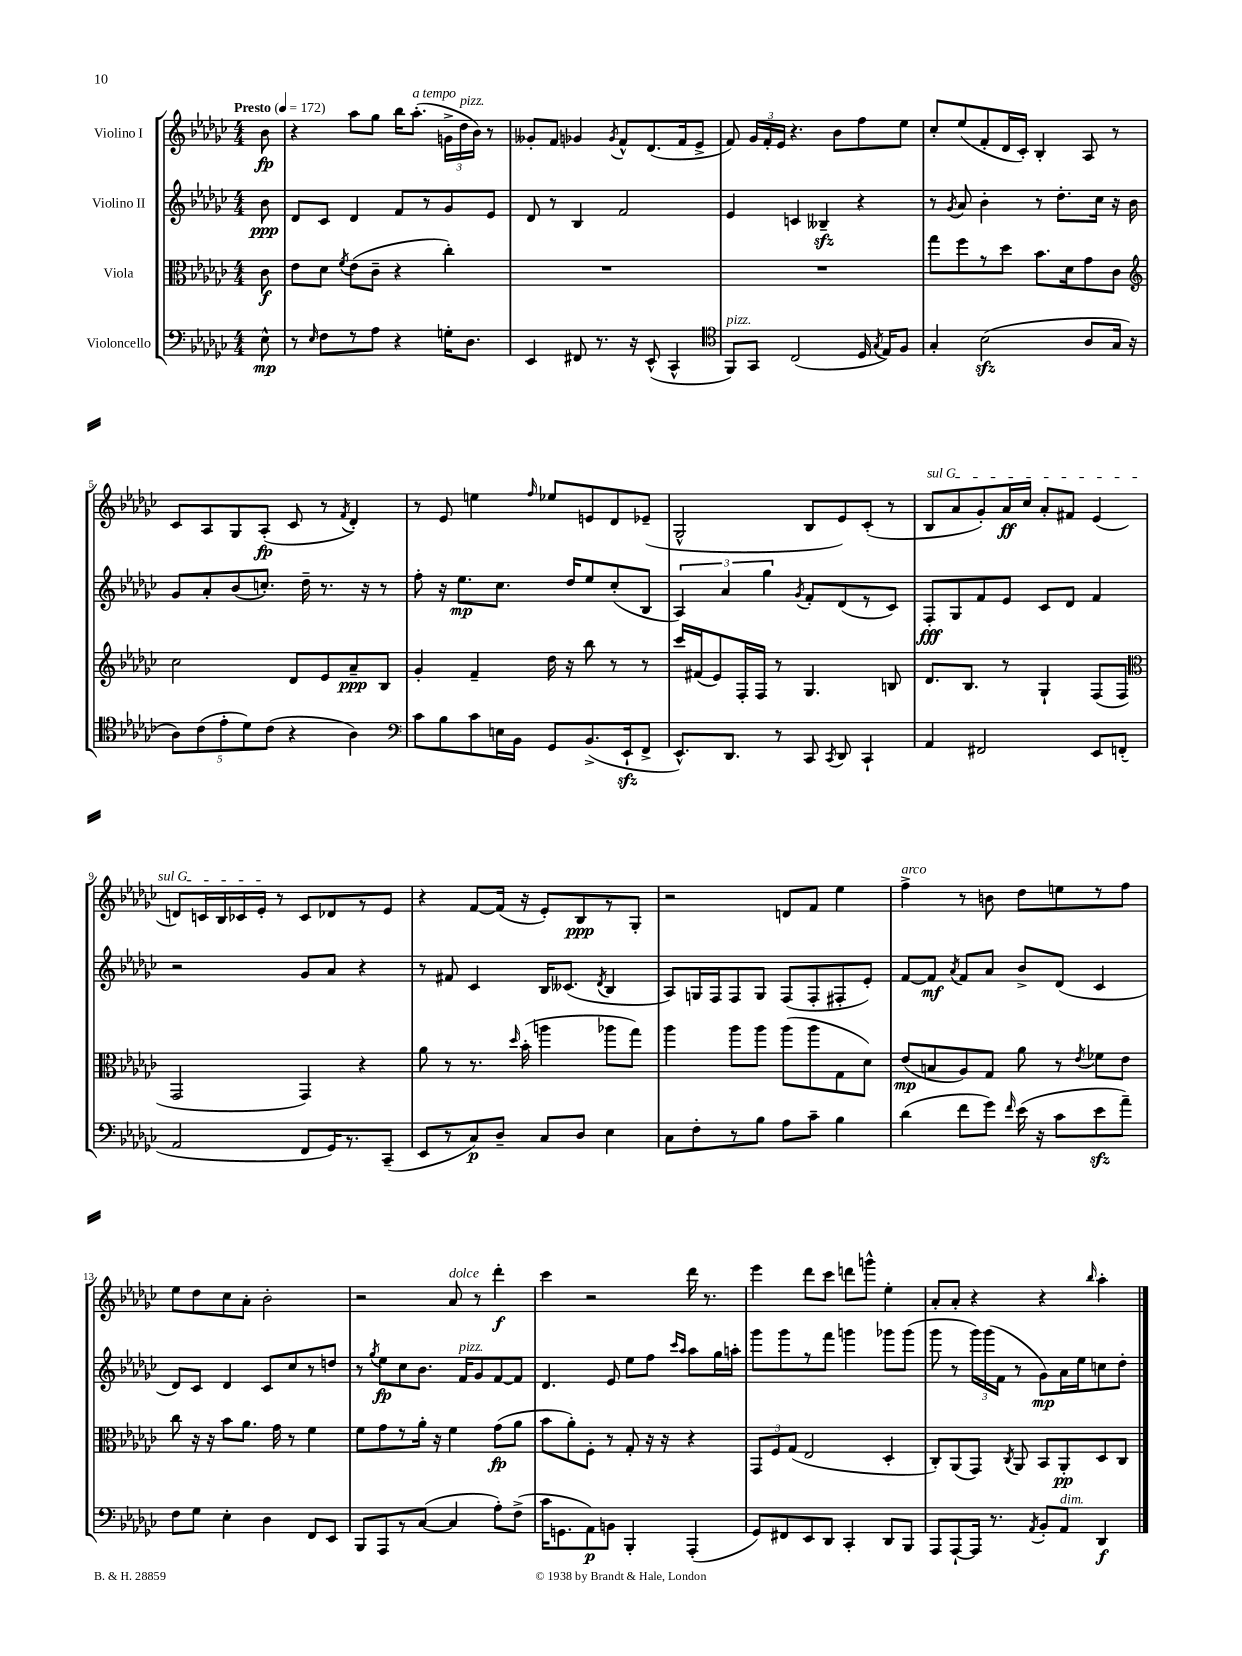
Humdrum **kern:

**kern	**kern	**kern	**kern
*staff4	*staff3	*staff2	*staff1
*clefF4	*clefC3	*clefG2	*clefG2
*k[b-e-a-d-g-c-]	*k[b-e-a-d-g-c-]	*k[b-e-a-d-g-c-]	*k[b-e-a-d-g-c-]
*M4/4	*M4/4	*M4/4	*M4/4
*MM172	*MM172	*MM172	*MM172
8E-^^\	8c-\	8b-\	8b-\
=	=	=	=
8r	8e-\L	8d-/L	4r
16qqE-/	.	.	.
8F\L	8d-\J	8c-/J	.
.	8qf/	.	.
8r	(8e-\L	4d-/	8aa-\L
8A-\J	8c-~\J	.	8gg-\J
4r	4r	8f/L	16bb-\LK
.	.	.	(8.aa-'\J
.	.	8r	.
16G'\LK	4cc-'\)	8g-/	24g^\LL
.	.	.	24dd-\
8.D-\J	.	.	.
.	.	.	24b-\JJ)
.	.	8e-/J	8r
=	=	=	=
4EE-/	1r	8d-/	8g--'/L
.	.	8r	8f/J
8FF#/	.	4B-/	4g-/
8.r	.	.	.
.	.	.	8qg-/
.	.	2f/	8f^^/L
16r	.	.	.
(8EE-^^/	.	.	(8.d-/
4CC-^^/	.	.	.
.	.	.	16f/k
.	.	.	8e-^/J
=	=	=	=
*clefC4	*	*	*
8FF/L)	1r	4e-/	8f/)
8GG-/J	.	.	24g-/LL
.	.	.	24f'/
.	.	.	24e-/JJ
(2C-/	.	4c/	4.r
.	.	4B--~/	.
.	.	.	8b-\L
16D-/	.	4r	8ff\
8qG-/	.	.	.
16E-/LK)	.	.	.
8F/J	.	.	8ee-\J
=	=	=	=
4G-'/	8gg-\L	8r	8cc-'/L
.	.	8qg-/	.
.	8ff\	8a-/	(8ee-/
(2B-\	8r	4b-'\	8f'/
.	8dd-\J	.	16d-/L
.	.	.	16c-'/JJ)
.	8.b-\L	8r	4B-'/
.	.	8.dd-'\L	.
.	16d-\k	.	.
8A-/L	8g-\	.	8A-/
.	.	16cc-\Jk	.
16G-/Jk	8c-\J	16r	8r
16r	.	16b-\	.
=	=	=	=
*	*clefG2	*	*
10A-\L)	2cc-\	8g-/L	8c-/L
(10c-\	.	.	.
.	.	8a-'/	8A-/
10e-'\	.	.	.
.	.	(8b-/	8G-/
10d-\)	.	.	.
.	.	8.cc'/J)	(8A-'/J
(10c-\J	.	.	.
4r	8d-/L	.	8c-/
.	.	16dd-~\	.
.	8e-/	8.r	8r
.	.	.	8qf/
4A-\)	8a-~/	.	4d-'/)
.	.	16r	.
.	8B-/J	8r	.
=	=	=	=
*clefF4	*	*	*
8c-\L	4g-'/	8ff'\	8r
8B-\	.	16r	8e-/
.	.	8.ee-\L	.
8c-\	4f~/	.	4ee\
16E\L	.	8.cc-\J	.
16BB-\JJ	.	.	.
.	.	.	16qqff/
8GG-/L	16dd-\	.	8ee-/L
.	16r	16dd-/LK	.
(8.BB-^/	8bb-\	8ee-/	8e/
.	8r	(8cc-'/	8d-/
16EE-`/k	.	.	.
8FF^/J	8r	8B-/J	(8e-~/J
=	=	=	=
8.EE-^^/L)	16ccc-/LL	6A-/)	2G-^^/
.	(16f#/J	.	.
.	8e-/)	.	.
.	.	6a-/	.
8.DD-/J	.	.	.
.	16F'/L	.	.
.	16F/JJ	.	.
.	.	6gg-\	.
8r	8r	.	.
.	.	8qg-/	.
8CC-/	4.G-/	8f'/L	8B-/L
8qCC-/	.	.	.
8DD-/	.	(8d-/	8e-/)
4CC-`/	.	8r	(8c-'/J
.	8B/	8c-/J)	8r
=	=	=	=
4AA-/	8.d-/L	8F'/L	8B-/L
.	.	8G-/	8a-/
.	8.B-/J	.	.
2FF#/	.	8f/	8g-'/)
.	8r	8e-/J	16a-/L
.	.	.	16cc-/JJ
.	4G-`/	8c-/L	8a-'/L
.	.	8d-/J	8f#/J
8EE-/L	(8F/L	4f/	(4e-/
(8FF'/J	8F/J	.	.
=	=	=	=
*	*clefC3	*	*
2AA-/	2GG-/	2r	8d/L)
.	.	.	16c/L
.	.	.	16B-/
.	.	.	16c-/
.	.	.	16e-'/JJ
.	.	.	8r
8FF/L	4GG-/)	8g-/L	8c-/L
16GG-/K)	.	8a-/J	8d-/
8.r	.	.	.
.	4r	4r	8r
(8CC-~/J	.	.	8e-/J
=	=	=	=
8EE-/L	8a-\	8r	4r
8r	8r	8f#/	.
8C-/)	8.r	4c-/	[8f/L
8D-~/J	.	.	(16f/]Jk
.	16qqdd-/	.	.
.	(16b-'\	.	16r
8C-/L	4aa\	16B-/LK	8e-'/L)
.	.	(8.c--/J	.
8D-/J	.	.	8B-/
.	.	8qd-/	.
4E-\	8aa-\L	4B-/	8r
.	8gg-\J)	.	8G-'/J
=	=	=	=
8C-\L	4aa-\	8A-/L)	2r
8F'\	.	16G/L	.
.	.	16F/J	.
8r	8aa-\L	8F/	.
8B-\J	8aa-\J	8G/J	.
8A-\L	(8aa-\L	(8F/L	8d/L
8c-~\J	8aa-\	8F'/	8f/J
4B-\	8G-\	8F#'/	4ee-\
.	8d-\J)	8e-'/J)	.
=	=	=	=
(4d-\	(8e-/L	[8f/L	4ff^\
.	8B/	8f/]J	.
.	.	8qa-/	.
8f\L	8A-/)	8f/L	8r
8g-\J)	8G-/J	8a-/J	8b\
16qqf/	.	.	.
(16e-\	8a-\	8b-^/L	8dd-\L
16r	.	.	.
8c-\L	8r	(8d-/J	8ee\
.	8qe-/	.	.
8e-\	8f-\L	4c-/	8r
8a-~\J)	8e-\J	.	8ff\J
=	=	=	=
8F\L	8cc-\	8d-/L)	8ee-\L
8G-\J	16r	8c-/J	8dd-\
.	16r	.	.
4E-'\	8b-\L	4d-/	8cc-\
.	8.a-\J	.	8a-'\J
4D-\	.	8c-/L	2b-'\
.	16g-\	.	.
.	8r	8cc-/	.
8FF/L	4f\	8r	.
8EE-/J	.	8dd/J	.
=	=	=	=
8BBB-/L	8f\L	8r	2r
.	.	8qgg-/	.
8AAA-/	8g-\	8ee-\L	.
8r	8r	8cc-\	.
([8C-/J	16a-'\Jk	8.b-\J	.
.	16r	.	.
4C-/]	4f\	.	8a-/
.	.	16f/LK	.
.	.	8g-/	8r
8A-'\L)	(8g-\L	[8f/	4ddd-'\
(8F^\J	8a-\J	8f/]J	.
=	=	=	=
16c-\LK	8b-\L	4.d-/	4ccc-\
8.GG\	.	.	.
.	8a-'\)	.	.
8AA-\)	8F'\J	.	2r
8BB\J	8r	8e-/	.
4BBB-'/	8G-'/	8ee-\L	.
.	16r	8ff\J	.
.	16r	.	.
.	.	16qqccc-/LL	.
.	.	16qqaa-/JJ	.
(4AAA-'/	4r	8aa-\L	16ddd-\
.	.	.	8.r
.	.	16gg-\L	.
.	.	16aa'\JJ	.
=	=	=	=
8GG-/L)	12GG-/L	8ggg-\L	4eee-\
.	12F/	.	.
8FF#/	.	8ggg-\	.
.	(12G-/J	.	.
8EE-/	2E-/	8r	8ddd-\L
8DD-/J	.	8fff\J	8ccc-\J
4CC-'/	.	4ggg\	8ddd\L
.	.	.	8ggg^^\J
8DD-/L	4D-'/	8ggg-\L	4ee-'\
8BBB-/J	.	(8ggg-\J	.
=	=	=	=
8AAA-/L	8C-'/L)	8ggg-\	8a-'/L
[8AAA-`/	(8AA-/	8r	8a-'/J
16AAA-/]Jk	8GG-/J)	24ggg-\LL)	4r
.	.	(24ggg-\	.
8.r	.	.	.
.	.	24f\JJ	.
.	8qC-/	.	.
.	8AA-/	8r	.
8qAA-/	.	.	.
8BB-'/L	8BB-/L	8g-\L)	4r
8AA-/J	8AA-'/	16a-\L	.
.	.	16ee-\J	.
.	.	.	16qqbb-/
4DD-/	8D-/	8cc\	4aa-'\
.	8C-/J	8dd-'\J	.
==	==	==	==
*-	*-	*-	*-
